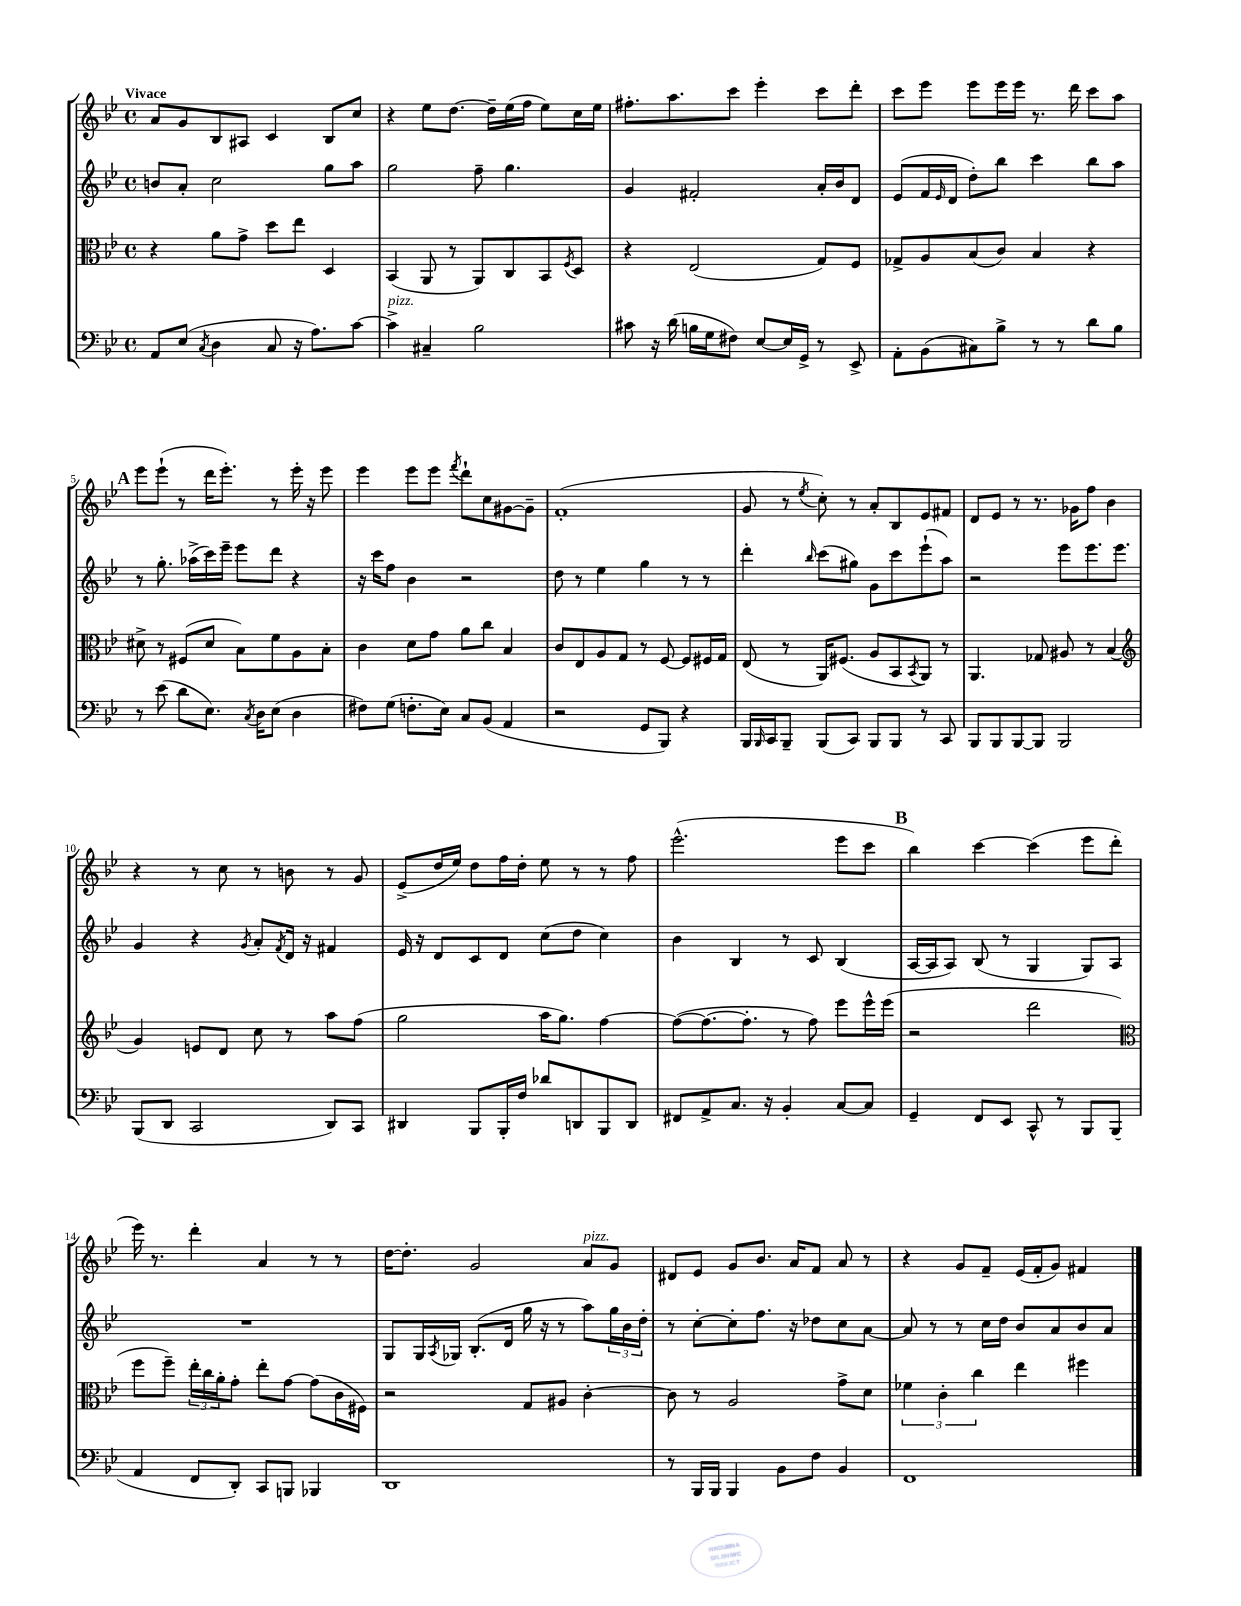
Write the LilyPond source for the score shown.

<<
\new StaffGroup <<
\new Staff = "s0" {
    \clef treble \key bes \major \defaultTimeSignature \time 4/4 \tempo "Vivace"
    a'8 g'8 bes8 ais8 c'4 bes8 c''8 |
    r4 ees''8 d''8.~ d''16-- ees''16( f''16 ees''8) c''16 ees''16 |
    fis''8.-. a''8. c'''8 ees'''4-. c'''8 d'''8-. |
    c'''8 ees'''8 ees'''8 ees'''16 ees'''16 r8. d'''16 c'''8 a''8 |
    \mark \markup { \bold "A" } ees'''8 ees'''8-!( r8 d'''16 ees'''8.-.) r8 ees'''16-. r16 ees'''8 |
    ees'''4 ees'''8 ees'''8 \acciaccatura { f'''8 } d'''8-! c''8 gis'8~ gis'8-- |
    f'1-.( |
    g'8 r8 \acciaccatura { ees''8 } c''8-.) r8 a'8-. bes8 ees'8 fis'8 |
    d'8 ees'8 r8 r8. ges'16 f''8 bes'4 |
    r4 r8 c''8 r8 b'8 r8 g'8 |
    ees'8->( d''16 ees''16) d''8 f''16 d''16-. ees''8 r8 r8 f''8 |
    ees'''2.-^( ees'''8 c'''8 |
    \mark \markup { \bold "B" } bes''4) c'''4~ c'''4( ees'''8 d'''8-. |
    ees'''16) r8. d'''4-. a'4 r8 r8 |
    d''16~ d''8.-. g'2 a'8^\markup { \italic "pizz." } g'8 |
    dis'8 ees'8 g'8 bes'8. a'16 f'8 a'8 r8 |
    r4 g'8 f'8-- ees'16( f'16-. g'8) fis'4 \bar "|." |
}
\new Staff = "s1" {
    \clef treble \key bes \major \defaultTimeSignature \time 4/4
    b'8 a'8-. c''2 g''8 a''8 |
    g''2 f''8-- g''4. |
    g'4 fis'2-. a'16-. bes'16 d'8 |
    ees'8( f'16 \grace { ees'16 } d'16 d''8-.) bes''8 c'''4 bes''8 a''8 |
    \mark \markup { \bold "A" } r8 g''8.-. aes''16->( c'''16) ees'''16-- ees'''8 d'''8 r4 |
    r16 c'''16 f''8 bes'4 r2 |
    d''8 r8 ees''4 g''4 r8 r8 |
    d'''4-. \grace { bes''16 } c'''8( gis''8) g'8 c'''8 ees'''8-!( a''8) |
    r2 ees'''8 ees'''8. ees'''8. |
    g'4 r4 \acciaccatura { g'8 } a'8-. \acciaccatura { f'8 } d'16 r16 fis'4 |
    ees'16 r16 d'8 c'8 d'8 c''8( d''8 c''4) |
    bes'4 bes4 r8 c'8 bes4( |
    \mark \markup { \bold "B" } a16~ a16 a8) bes8( r8 g4 g8) a8 |
    R1 |
    g8 g16 \acciaccatura { a8 } ges16 bes8.-.( d'16 g''16 r16 r8 a''8) \tuplet 3/2 { g''16 bes'16 d''16-. } |
    r8 c''8~-. c''8-. f''8. r16 des''8 c''8 a'8~ |
    a'8 r8 r8 c''16 d''16 bes'8 a'8 bes'8 a'8 \bar "|." |
}
\new Staff = "s2" {
    \clef alto \key bes \major \defaultTimeSignature \time 4/4
    r4 a'8 g'8-> d''8 ees''8 d4 |
    bes,4( a,8 r8 a,8) c8 bes,8 \acciaccatura { f8 } d8 |
    r4 ees2( g8) f8 |
    ges8-> a8 bes8( c'8) bes4 r4 |
    \mark \markup { \bold "A" } dis'8-> r8 fis8( dis'8 bes8) f'8 a8 bes8-. |
    c'4 d'8 g'8 a'8 c''8 bes4 |
    c'8 ees8 a8 g8 r8 f8~ f8 fis16 g16 |
    ees8( r8 a,16) fis8.( a8 bes,8 \acciaccatura { bes,8 } a,8) r8 |
    a,4. ges8 ais8 r8 bes4( |
    \clef treble g'4) e'8 d'8 c''8 r8 a''8 f''8( |
    g''2 a''16 g''8.) f''4~ |
    f''8~( f''8.~ f''8.-. r8 f''8) ees'''8 ees'''16-^ ees'''16( |
    \mark \markup { \bold "B" } r2 d'''2 |
    \clef alto f''8 f''8--) \tuplet 3/2 { ees''16-. c''16 a'16-. } g'8-. ees''8-. g'8~ g'8( c'16 fis16) |
    r2 g8 ais8 c'4~-. |
    c'8 r8 a2 g'8-> d'8 |
    \tuplet 3/2 { fes'4 c'4-. c''4 } ees''4 fis''4 \bar "|." |
}
\new Staff = "s3" {
    \clef bass \key bes \major \defaultTimeSignature \time 4/4
    a,8 ees8( \acciaccatura { c8 } d4 c8 r16 a8.) c'8~ |
    c'4->^\markup { \italic "pizz." } cis4-- bes2 |
    cis'8 r16 d'16( b16 g16 fis8) ees8~ ees16 g,16-> r8 ees,8-> |
    a,8-. bes,8( cis8) bes8-> r8 r8 d'8 bes8 |
    \mark \markup { \bold "A" } r8 ees'8( d'8 ees8.) \acciaccatura { c8 } d16 ees8( d4 |
    fis8) g8( f8.-. ees16) c8 bes,8( a,4 |
    r2 g,8 bes,,8) r4 |
    bes,,16 \grace { bes,,16 } c,16 bes,,8-- bes,,8( c,8) bes,,8 bes,,8 r8 c,8 |
    bes,,8 bes,,8 bes,,8~ bes,,8 bes,,2 |
    bes,,8( d,8 c,2 d,8) c,8 |
    dis,4 bes,,8 bes,,16-. f16 des'8 d,8 bes,,8 d,8 |
    fis,8 a,8-> c8. r16 bes,4-. c8~ c8 |
    \mark \markup { \bold "B" } g,4-- f,8 ees,8 c,8-^ r8 bes,,8 bes,,8( |
    a,4 f,8 d,8-.) c,8 b,,8 bes,,4 |
    d,1 |
    r8 bes,,16 bes,,16 bes,,4 bes,8 f8 bes,4 |
    f,1 \bar "|." |
}
>>
>>
